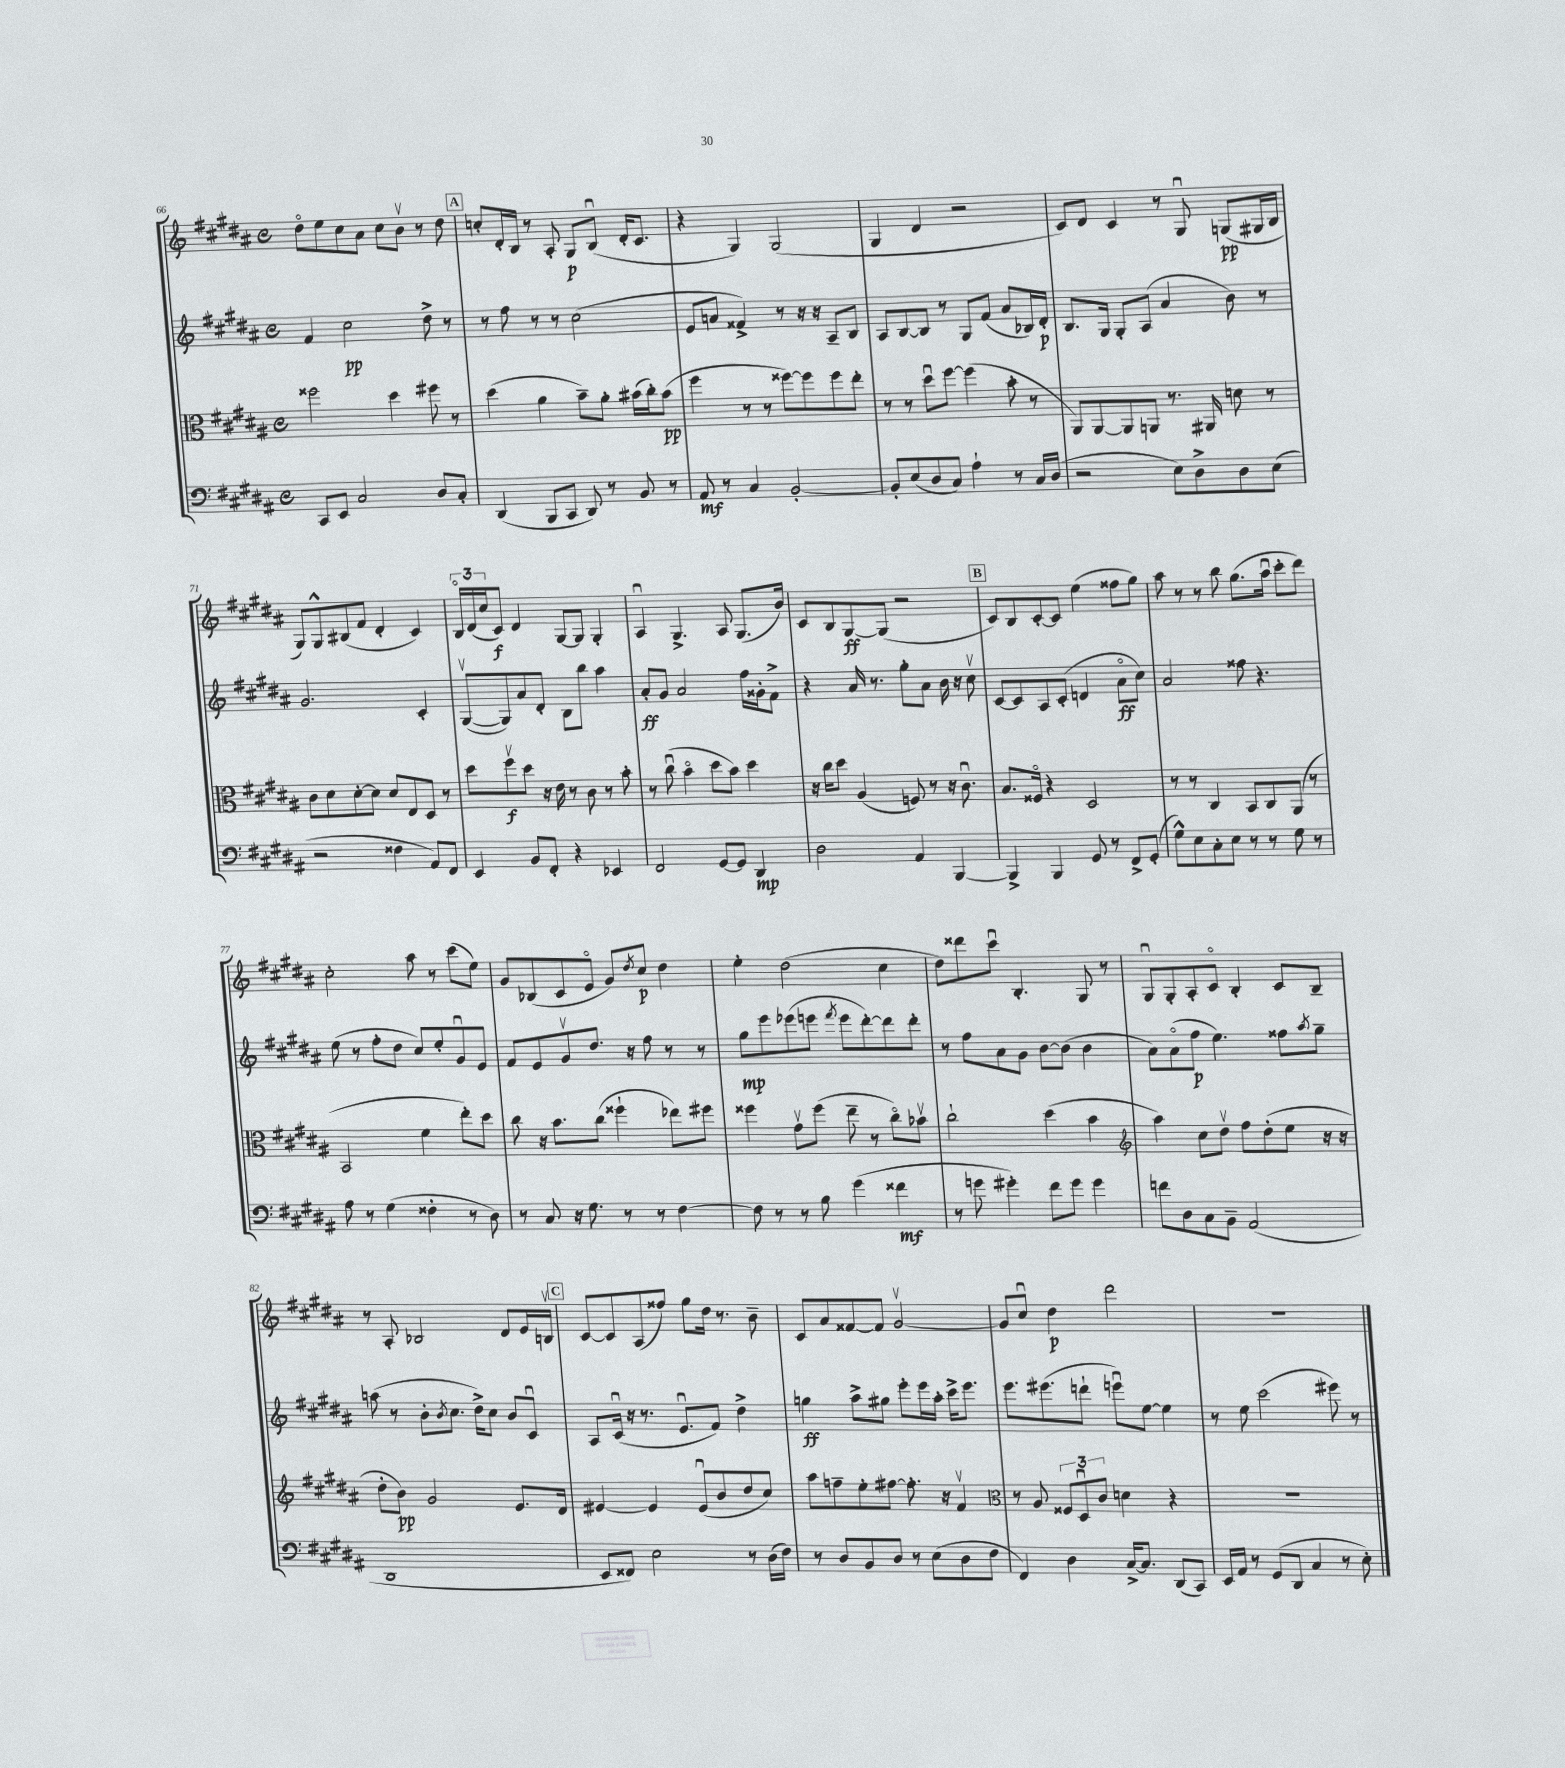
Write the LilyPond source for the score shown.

<<
\new StaffGroup <<
\new Staff = "s0" {
    \clef treble \key b \major \defaultTimeSignature \time 4/4
    dis''8\flageolet e''8 cis''8 ais'8 cis''8 b'8\upbow r8 dis''8 |
    \mark \markup { \box "A" } c''8-. dis'16-. b16 r8 ais8-. gis8\p b8\downbow( dis'16-. cis'8. |
    r4 gis4) gis2( |
    gis4 dis'4 r2 |
    cis'8) dis'8 cis'4 r8 gis8\downbow g8\pp( gis16 b16 |
    gis8) gis8-^ bis8( fis'8 dis'4-. cis'4) |
    \tuplet 3/2 { b16\flageolet dis'16( cis''16 } cis'8\f) dis'4 gis8~ gis8 gis4-. |
    ais4\downbow gis4.-> ais8 gis8.( b'16) |
    cis'8 b8 gis8~\ff gis8( r2 |
    \mark \markup { \box "B" } cis'8) b8 cis'8~-. cis'8 e''4( fisis''8 gis''8) |
    ais''8 r8 r8 b''8 gis''8.( ais''16\downbow cis'''8-. dis'''8) |
    cis''2-. ais''8 r8 cis'''8( e''8) |
    gis'8 bes8( cis'8 e'8\flageolet gis'8) \acciaccatura { dis''8 } cis''8\p dis''4 |
    e''4-. dis''2( cis''4 |
    dis''8) disis'''8 cis'''8\downbow b4.-. gis8 r8 |
    gis8\downbow gis8-. ais8-. cis'8\flageolet b4-. cis'8 b8-- |
    r8 ais8-. bes2 dis'8 e'16 b16\upbow |
    \mark \markup { \box "C" } cis'8~ cis'8 ais8( fisis''8) gis''8 dis''16 r8. b'8-- |
    cis'8 ais'8 fisis'8~ fisis'8 gis'2~\upbow |
    gis'8 cis''8\downbow dis''4\p dis'''2 |
    R1 \bar "|." |
}
\new Staff = "s1" {
    \clef treble \key b \major \defaultTimeSignature \time 4/4
    fis'4 cis''2\pp dis''8-> r8 |
    \mark \markup { \box "A" } r8 fis''8 r8 r8 cis''2( |
    e'8 a'8 fisis'4->) r8 r16 r16 ais8-- b8 |
    ais8 b8~ b8 r8 gis8 fis'8( ais'8 bes16) dis'16-.\p |
    b8. gis16 gis8-. ais8( ais'4 b'8) r8 |
    gis'2. cis'4-. |
    gis8~\upbow( gis8) ais'8 dis'8-. b8 b''8 ais''4 |
    ais'8-.\ff gis'8 ais'2 fis''16 gisis'16-. fis'8-> |
    r4 ais'16 r8. gis''8-. ais'8 b'16 r16 cis''8\upbow |
    \mark \markup { \box "B" } cis'8~ cis'8 ais8 cis'8-.( d'4 ais'8\flageolet\ff cis''8) |
    ais'2 fisis''8 r4. |
    e''8( r8 fis''8-. dis''8 cis''8) e''8-. gis'8\downbow e'8 |
    fis'8 e'8 gis'8\upbow dis''8. r16 fis''8 r8 r8 |
    gis''8\mp e'''8 ees'''8( e'''8 \acciaccatura { fis'''8 } e'''8 dis'''8~-.) dis'''8 dis'''8-. |
    r8 fis''8 ais'8 gis'8 b'8~ b'8( b'4 |
    ais'8) ais'8\flageolet( fis''8\p e''4.) fisis''8 \acciaccatura { ais''8 } gis''8-- |
    a''8( r8 b'8-. \acciaccatura { b'8 } cis''8. dis''16->) cis''8 b'8 cis'8\downbow |
    \mark \markup { \box "C" } ais8 cis'16\downbow( r16 r8. e'8.\downbow fis'8) dis''4-> |
    g''4\ff ais''8-> gis''8 e'''8-. e'''16 ais''16-. cis'''16-> e'''8. |
    e'''8. eis'''8.( d'''8-! e'''8\downbow) e''8~ e''4 |
    r8 e''8 cis'''2( eis'''8) r8 \bar "|." |
}
\new Staff = "s2" {
    \clef alto \key b \major \defaultTimeSignature \time 4/4
    fisis''2 dis''4 fis''8 r8 |
    \mark \markup { \box "A" } dis''4( ais'4 b'8--) ais'8-. bis'16( cis''16-.) bis'8\pp( |
    fis''4 r8 r8 fisis''8~) fisis''8 fisis''8 e''8-. |
    r8 r8 dis''8\downbow fis''8~ fis''4( b'8-. r8 |
    ais,8) ais,8~ ais,8 a,8 r8. ais,16 d'8 r8 |
    cis'8 dis'8 dis'8~-. dis'8 dis'8 e8 dis8 r8 |
    dis''8 fis''8\upbow\f dis''8 r16 e'16 r8 cis'8 r8 b'8-. |
    r8 cis''8\downbow( b'4\flageolet dis''8 b'8) dis''4 |
    r16 cis''16 dis''8 ais4( f8) r8 r16 cis'8.\downbow |
    \mark \markup { \box "B" } b8. fisis16\flageolet r4 dis2 |
    r8 r8 cis4 b,8 cis8 ais,8( r8 |
    b,2 fis'4 e''8-.) dis''8 |
    cis''8 r16 b'8. cis''8( fisis''4-! ees''8) fis''8 |
    fisis''4 gis'8\upbow fisis''8( e''8-- r8 cis''8\flageolet) bes'8\upbow |
    cis''2-! dis''4( b'4 |
    \clef treble ais''4) cis''8 dis''8\upbow fis''8 dis''8-.( e''8 r16 r16 |
    dis''8-. b'8\pp) gis'2 e'8. dis'16 |
    \mark \markup { \box "C" } eis'4~ eis'4 eis'8\downbow( b'8 dis''8 cis''8) |
    ais''8 f''8-- e''8-. fis''8~ fis''8.-. r16 fis'4\upbow |
    \clef alto r8 ais8 \tuplet 3/2 { fisis8 dis8\downbow cis'8 } d'4 r4 |
    R1 \bar "|." |
}
\new Staff = "s3" {
    \clef bass \key b \major \defaultTimeSignature \time 4/4
    cis,8 e,8 cis2 dis8 cis8-. |
    \mark \markup { \box "A" } dis,4( b,,8 cis,8 dis,8) r8 b,8 r8 |
    ais,8\mf r8 cis4 b,2~-. |
    b,8-. e8( dis8 cis8) ais4-! r8 cis16 dis16( |
    r2 e8) dis8-> dis8 e8( |
    r2 fisis4 ais,8) fis,8 |
    e,4 b,8 fis,8-. r4 ees,4 |
    fis,2 gis,8~ gis,8 dis,4\mp |
    dis2 ais,4 b,,4~ |
    \mark \markup { \box "B" } b,,4-> b,,4 gis,8 r8 fis,8-> gis,8-.( |
    gis8-^) e8 cis8-. e8 r8 r8 gis8 r8 |
    ais8 r8 gis4( fisis4-. r8 dis8) |
    r8 cis8 r16 gis8. r8 r8 fis4~ |
    fis8 r8 r8 b8 gis'4( fisis'4\mf |
    r8 g'8 gis'4-.) fis'8 gis'8 gis'4 |
    f'8 dis8 cis8 b,8-- ais,2( |
    dis,1 |
    \mark \markup { \box "C" } e,8 fisis,8) e2 r8 dis16( fis16) |
    r8 dis8 b,8 dis8 r8 e8( dis8 fis8 |
    fis,4) dis4 cis16~-> cis8. dis,8( cis,8) |
    e,16 ais,16 r8 gis,8( dis,8 cis4 r8 e8-.) \bar "|." |
}
>>
>>
\layout { \context { \Score currentBarNumber = #66 } }
